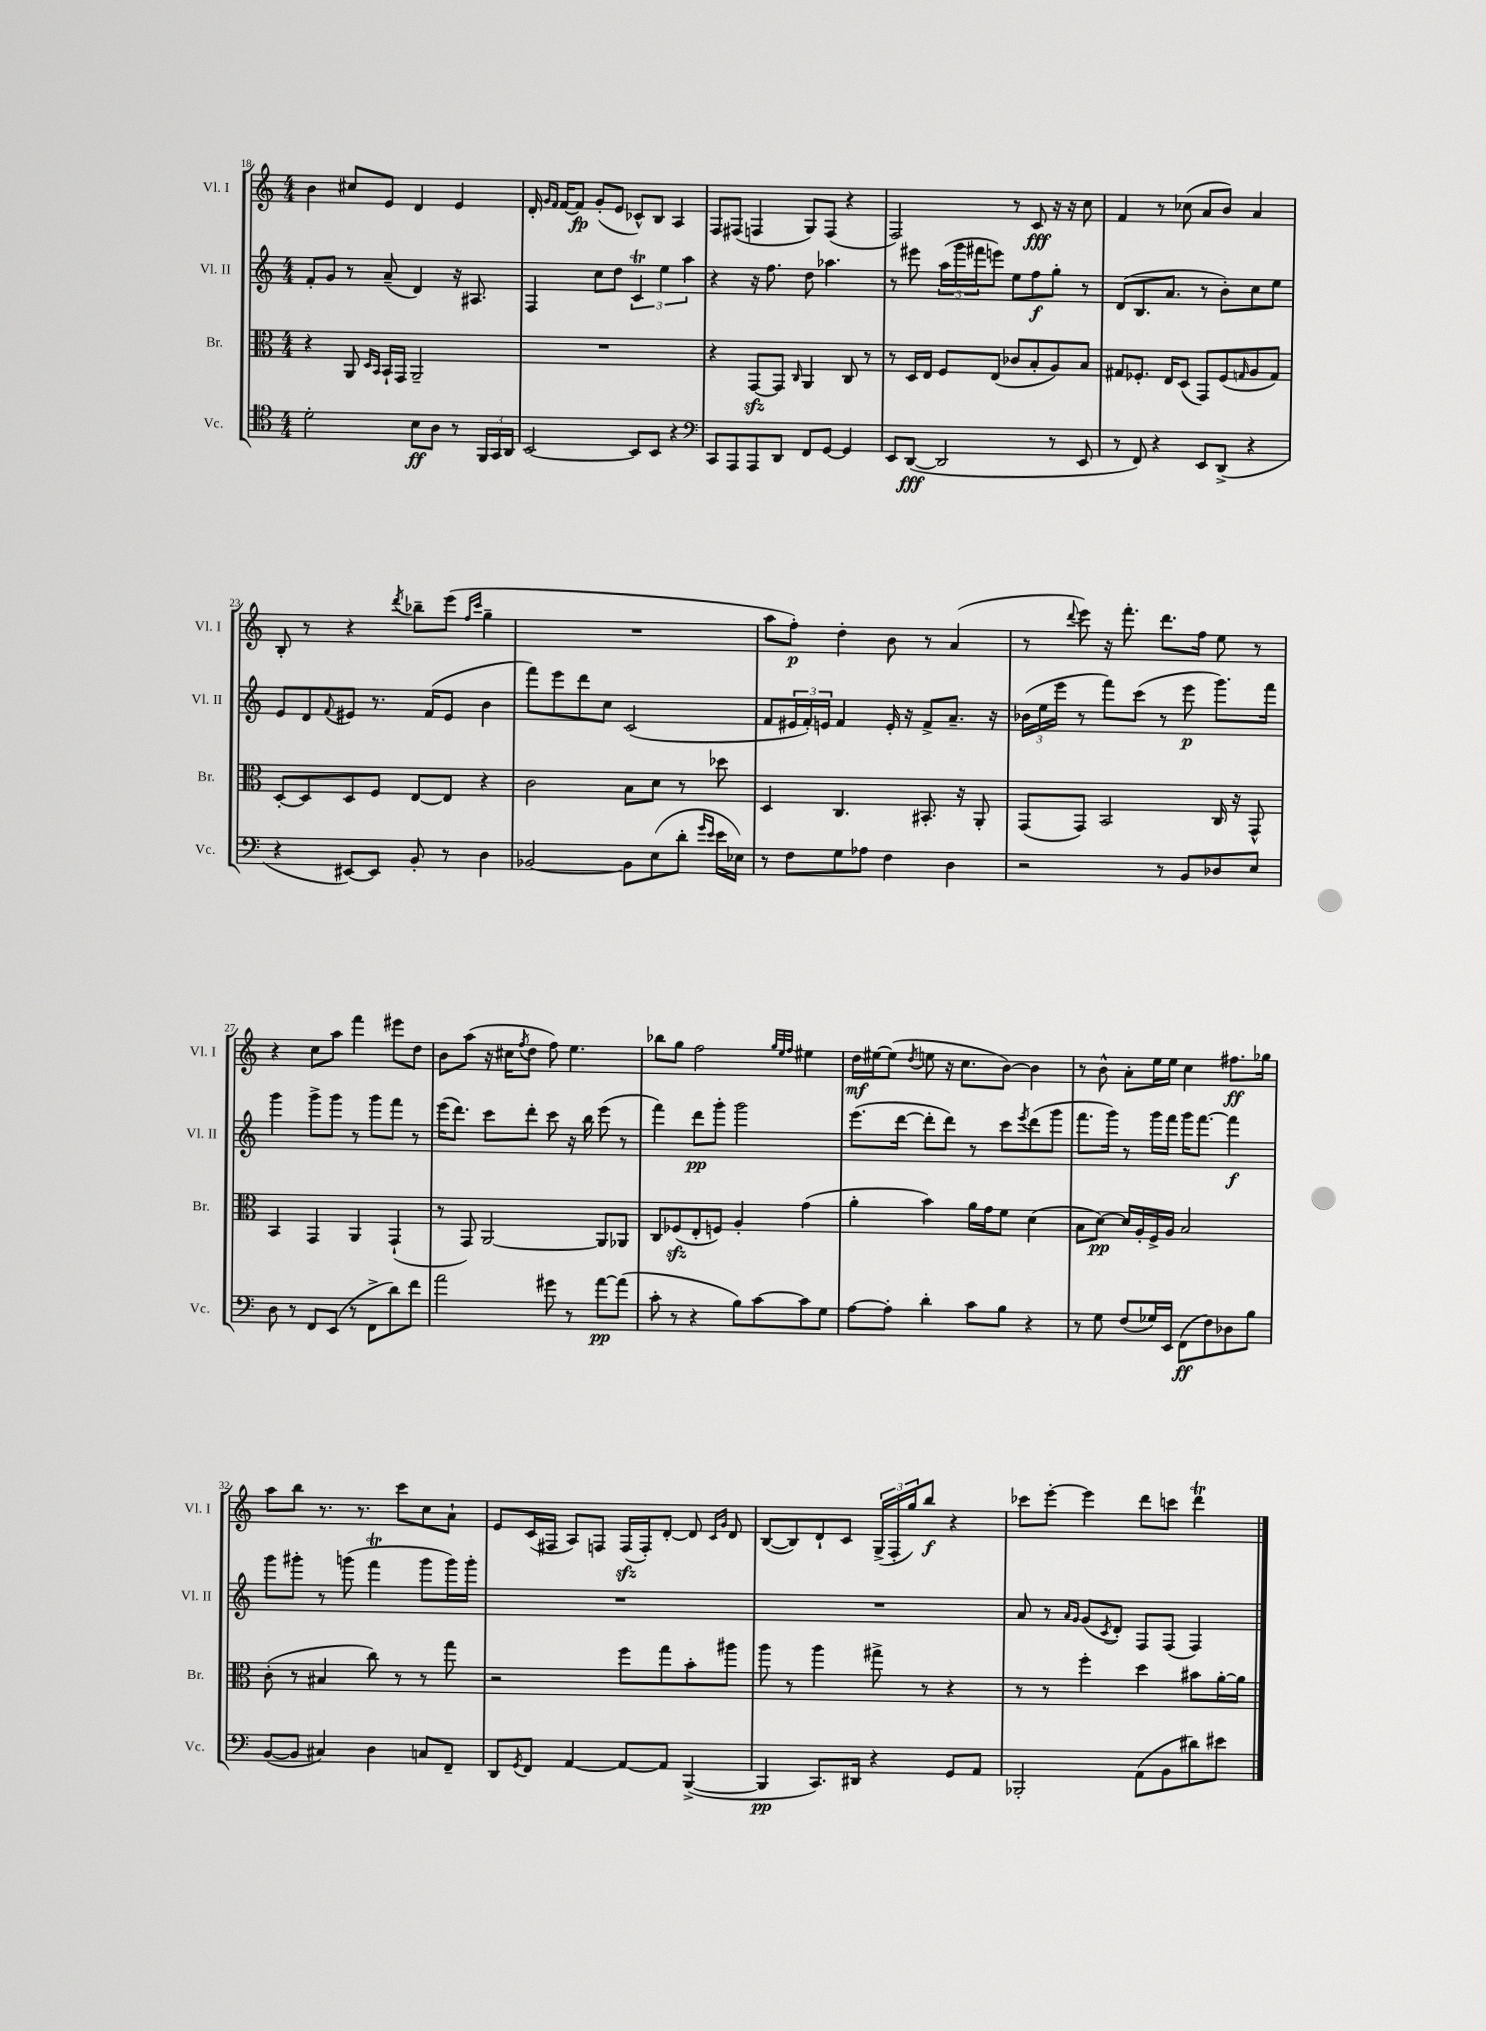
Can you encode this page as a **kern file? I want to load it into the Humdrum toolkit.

**kern	**dynam	**kern	**dynam	**kern	**dynam	**kern	**dynam
*part4	*part4	*part3	*part3	*part2	*part2	*part1	*part1
*staff4	*staff4	*staff3	*staff3	*staff2	*staff2	*staff1	*staff1
*I"Vc.	*	*I"Br.	*	*I"Vl. II	*	*I"Vl. I	*
*I'Vc.	*	*I'Br.	*	*I'Vl. II	*	*I'Vl. I	*
*clefC4	*	*clefC3	*	*clefG2	*	*clefG2	*
*k[]	*	*k[]	*	*k[]	*	*k[]	*
*M4/4	*	*M4/4	*	*M4/4	*	*M4/4	*
=18	=18	=18	=18	=18	=18	=18	=18
2d'\	.	4r	.	8f'/L	.	4b\	.
.	.	.	.	8g/J	.	.	.
.	.	8AA/	.	8r	.	8cc#X/L	.
.	.	16qqD/LL	.	.	.	.	.
.	.	16qqBB/JJ	.	.	.	.	.
.	.	16BB`/LL	.	(8a~/	.	8e/J	.
.	.	16GG/JJ	.	.	.	.	.
8B\L	ff	2AA~/	.	4d/)	.	4d/	.
8A\J	.	.	.	.	.	.	.
8r	.	.	.	16r	.	4e/	.
.	.	.	.	8.A#X/	.	.	.
24FF/LL	.	.	.	.	.	.	.
24GG/	.	.	.	.	.	.	.
24AA/JJ	.	.	.	.	.	.	.
=19	=19	=19	=19	=19	=19	=19	=19
[2BB/	.	1r	.	4F/	.	16d'/	.
.	.	.	.	.	.	16qqg/LL	.
.	.	.	.	.	.	16qqf/JJ	.
.	.	.	.	.	.	[16f/KL	.
.	.	.	.	.	.	8f/J]	fp
.	.	.	.	8cc\L	.	(8g'/L	.
.	.	.	.	8dd\J	.	8e/J	.
8BB/L]	.	.	.	6cT/	.	8c-X^^/L)	.
8BB/J	.	.	.	.	.	8B/J	.
.	.	.	.	6ee\	.	.	.
4r	.	.	.	.	.	4A/	.
.	.	.	.	6aa\	.	.	.
=20	=20	=20	=20	=20	=20	=20	=20
*clefF4	*	*	*	*	*	*	*
8CC/L	.	4r	.	4r	.	8F/L	.
8AAA/	.	.	.	.	.	(8F#X/J	.
8AAA/	.	[8GGzz/L	.	16r	.	4Fn/	.
.	.	.	.	8.ff\	.	.	.
8DD/J	.	8GG/J]	.	.	.	.	.
.	.	16qqC/	.	.	.	.	.
8FF/L	.	4AA/	.	8dd\	.	8G/L)	.
[8GG/J	.	.	.	4.aa-X\	.	(8F/J	.
4GG/]	.	8C/	.	.	.	4r	.
.	.	8r	.	.	.	.	.
=21	=21	=21	=21	=21	=21	=21	=21
8EE/L	.	8r	.	8r	.	2F/)	.
([8DD/J	fff	16D/LL	.	8eee#X\	.	.	.
.	.	16E/JJ	.	.	.	.	.
2DD/]	.	8F/L	.	(24aa\LL	.	.	.
.	.	.	.	24ggg\	.	.	.
.	.	.	.	24fff#X\J	.	.	.
.	.	(8E/J	.	8eeen\J)	.	.	.
.	.	8c-X/L	.	8ee\L	.	8r	.
.	.	8B'/	.	8ff\	f	8c/	fff
8r	.	8A/)	.	8gg'\J	.	16r	.
.	.	.	.	.	.	16r	.
8EE/	.	8B/J	.	8r	.	8cc\	.
=22	=22	=22	=22	=22	=22	=22	=22
8r	.	8G#X/L	.	(8d/L	.	4f/	.
8FF/)	.	8.F-X'/J	.	8.B/	.	.	.
4r	.	.	.	.	.	8r	.
.	.	16E/KL	.	8.a/J	.	.	.
.	.	(8D/J	.	.	.	(8cc-X\	.
8EE/L	.	8GG/L)	.	8r	.	8a/L	.
(8DD^/J	.	(8F-/	.	8b'\L)	.	8b/J)	.
.	.	16qqGn/	.	.	.	.	.
4r	.	8A/	.	8cc\	.	4a/	.
.	.	8G/J)	.	8ee\J	.	.	.
!!LO:LB:g=z
=23	=23	=23	=23	=23	=23	=23	=23
4r	.	[8D'/L	.	8e/L	.	8B'/	.
.	.	8D/]	.	8d/	.	8r	.
.	.	.	.	8qqf/	.	.	.
[8EE#X/L)	.	8D/	.	8e#X/J	.	4r	.
8EE#/J]	.	8F/J	.	8.r	.	.	.
.	.	.	.	.	.	8qddd/	.
8BB'/	.	[8E/L	.	.	.	8bb-X~\L	.
.	.	.	.	(16f/KL	.	.	.
8r	.	8E/J]	.	8e#/J	.	(8eee\J	.
.	.	.	.	.	.	16qqff/LL	.
.	.	.	.	.	.	16qqccc/JJ	.
4D\	.	4r	.	4b\	.	4gg~\	.
=24	=24	=24	=24	=24	=24	=24	=24
[2BB-X/	.	2c\	.	8fff\L)	.	1r	.
.	.	.	.	8eee\	.	.	.
.	.	.	.	8ddd\	.	.	.
.	.	.	.	8cc\J	.	.	.
8BB-\L]	.	8B\L	.	(2c/	.	.	.
(8E\	.	8d\J	.	.	.	.	.
8d'\J	.	8r	.	.	.	.	.
16qqg/LL	.	.	.	.	.	.	.
16qqe/JJ	.	.	.	.	.	.	.
16e\LL	.	8dd-X\	.	.	.	.	.
16E-X\JJ)	.	.	.	.	.	.	.
=25	=25	=25	=25	=25	=25	=25	=25
8r	.	4D/	.	8f/L	.	8aa\L	.
8F\L	.	.	.	24e#X/L	.	8ff'\J)	p
.	.	.	.	24f'/)	.	.	.
.	.	.	.	24en/JJ	.	.	.
8G\	.	4.C/	.	4f/	.	4dd'\	.
8A-X\J	.	.	.	.	.	.	.
4F\	.	.	.	16e'/	.	8b\	.
.	.	.	.	16r	.	.	.
.	.	8.BB#X'/	.	8f^/L	.	8r	.
4D\	.	.	.	8.a~/J	.	(4a/	.
.	.	16r	.	.	.	.	.
.	.	8AA'/	.	.	.	.	.
.	.	.	.	16r	.	.	.
=26	=26	=26	=26	=26	=26	=26	=26
2r	.	(8GG/L	.	(24b-X\LL	.	8r	.
.	.	.	.	24ee\	.	.	.
.	.	.	.	24eee\JJ	.	.	.
.	.	.	.	.	.	8qqddd/	.
.	.	8GG/J)	.	8r	.	8eee\)	.
.	.	2BB/	.	8fff\L)	.	16r	.
.	.	.	.	.	.	8.fff'\	.
.	.	.	.	(8ccc\J	.	.	.
8r	.	.	.	8r	.	8.ddd\L	.
8BB/L	.	.	.	8eee\	p	.	.
.	.	.	.	.	.	16ff\Jk	.
8D-X/	.	16C/	.	8.ggg\L)	.	8ee\	.
.	.	16r	.	.	.	.	.
8E/J	.	8GG^^/	.	.	.	8r	.
.	.	.	.	16fff\Jk	.	.	.
!!LO:LB:g=z
=27	=27	=27	=27	=27	=27	=27	=27
8D\	.	4BB/	.	4ggg\	.	4r	.
8r	.	.	.	.	.	.	.
8FF/L	.	4GG/	.	8ggg^\L	.	8cc\L	.
(8EE/J	.	.	.	8ggg\J	.	8aa\J	.
8r	.	4AA/	.	8r	.	4fff\	.
8FF^\L	.	.	.	8ggg\L	.	.	.
8d\)	.	(4GG`/	.	8fff\J	.	8eee#X\L	.
8f\J	.	.	.	8r	.	8dd\J	.
=28	=28	=28	=28	=28	=28	=28	=28
2a\	.	8r	.	(16eee\KL	.	8b\L	.
.	.	.	.	8.ddd\J)	.	.	.
.	.	8GG/)	.	.	.	(8aa\J	.
.	.	[2AA/	.	8ccc\L	.	16r	.
.	.	.	.	.	.	16cc#X\KL	.
.	.	.	.	.	.	8qff/	.
.	.	.	.	8ddd'\J	.	8dd\J	.
8g#X\	.	.	.	8ccc\	.	8ff\)	.
8r	.	.	.	16r	.	4.ee\	.
.	.	.	.	16bb\	.	.	.
[8a\L	pp	8AA/L]	.	(8eee\	.	.	.
(8a\J]	.	8AA-X/J	.	8r	.	.	.
=29	=29	=29	=29	=29	=29	=29	=29
8c'\	.	8C/L	.	4fff\)	.	8bb-X\L	.
8r	.	(8F-Xzz/	.	.	.	8gg\J	.
4r	.	8E'/	.	8ddd\L	pp	2ff\	.
.	.	8Fn/J)	.	8ggg'\J	.	.	.
8B\L)	.	4A'/	.	2ggg\	.	.	.
[8c\	.	.	.	.	.	.	.
.	.	.	.	.	.	32qqgg/LLL	.
.	.	.	.	.	.	32qqee/	.
.	.	.	.	.	.	32qqff/JJJ	.
8c\]	.	(4g\	.	.	.	4ee#X\	.
8G\J	.	.	.	.	.	.	.
=30	=30	=30	=30	=30	=30	=30	=30
[8A\L	.	4a'\	.	(8.eee\L	.	16dd\LL	mf
.	.	.	.	.	.	[16ee#X\J	.
8A'\J]	.	.	.	.	.	(8ee#\J]	.
.	.	.	.	[16ddd\Jk	.	.	.
.	.	.	.	.	.	8qdd/	.
4d'\	.	4b\)	.	8ddd'\L]	.	8een\	.
.	.	.	.	8ddd\J)	.	16r	.
.	.	.	.	.	.	8.cc\L	.
8c\L	.	16a\LL	.	8r	.	.	.
.	.	16g\J	.	.	.	.	.
8B\J	.	8f\J	.	8ccc\L	.	[8b\J)	.
.	.	.	.	8qeee/	.	.	.
4r	.	(4d\	.	(8ddd\	.	4b\]	.
.	.	.	.	8ggg\J	.	.	.
=31	=31	=31	=31	=31	=31	=31	=31
8r	.	8B\L	.	8.fff\L	.	8r	.
8G\	.	[8d\J)	pp	.	.	8b^^\	.
.	.	.	.	16ggg\Jk)	.	.	.
(8F/L	.	16d/LL]	.	8r	.	8a'\L	.
.	.	16A'/	.	.	.	.	.
16G-X/L)	.	16F^/	.	16ggg\LL	.	16ee\L	.
16EE/JJ	.	16A/JJ	.	16fff\JJ	.	16ee\JJ	.
(8FF\L	ff	2B/	.	16ggg\KL	.	4cc\	.
.	.	.	.	[8.fff\J	.	.	.
8F\)	.	.	.	.	.	.	.
8D-X\	.	.	.	4fff\]	f	8.ff#X\L	ff
8B\J	.	.	.	.	.	.	.
.	.	.	.	.	.	16gg-X\Jk	.
!!LO:LB:g=z
=32	=32	=32	=32	=32	=32	=32	=32
([8BB/L	.	(8c'\	.	8ggg\L	.	8aa\L	.
8BB/J]	.	8r	.	8ggg#X'\J	.	8bb\J	.
4C#X/)	.	4B#X/	.	8r	.	8.r	.
.	.	.	.	(8gggn\	.	.	.
.	.	.	.	.	.	8.r	.
4D\	.	8cc\)	.	4fffT\	.	.	.
.	.	8r	.	.	.	8ccc\L	.
8Cn/L	.	8r	.	8ggg\L	.	8cc\	.
8FF~/J	.	8gg\	.	16ggg\L)	.	8a`\J	.
.	.	.	.	16ggg'\JJ	.	.	.
=33	=33	=33	=33	=33	=33	=33	=33
8DD/L	.	2r	.	1r	.	8e/L	.
8qGG/	.	.	.	.	.	.	.
8FF/J	.	.	.	.	.	(16c/L	.
.	.	.	.	.	.	16F#X/JJ	.
[4AA/	.	.	.	.	.	8A/L)	.
.	.	.	.	.	.	8Fn/J	.
8AA/L_	.	8ff\L	.	.	.	(16Fzz/LL	.
.	.	.	.	.	.	16F'/J)	.
8AA/J]	.	8gg\	.	.	.	[8d'/J	.
([4BBB^/	.	8b'\	.	.	.	8d/]	.
.	.	.	.	.	.	16qqc/LL	.
.	.	.	.	.	.	16qqg/JJ	.
.	.	8aa#X\J	.	.	.	8d/	.
=34	=34	=34	=34	=34	=34	=34	=34
4BBB/]	pp	8aa\	.	1r	.	([8B/L	.
.	.	8r	.	.	.	8B/])	.
8.CC/L)	.	4aa\	.	.	.	8d`/	.
.	.	.	.	.	.	8c/J	.
16DD#X/Jk	.	.	.	.	.	.	.
4r	.	8gg#X^\	.	.	.	(24G^/LL	.
.	.	.	.	.	.	24F'/	.
.	.	.	.	.	.	24gg/J)	.
.	.	8r	.	.	.	8bb/J	f
8GG/L	.	4r	.	.	.	4r	.
8AA/J	.	.	.	.	.	.	.
=35	=35	=35	=35	=35	=35	=35	=35
2BBB-X'/	.	8r	.	8a/	.	8ccc-X\L	.
.	.	8r	.	8r	.	[8eee'\J	.
.	.	.	.	16qqa/LL	.	.	.
.	.	.	.	16qqg/JJ	.	.	.
.	.	4ff'\	.	(8g/L	.	4eee\]	.
.	.	.	.	8qc/	.	.	.
.	.	.	.	8d'/J)	.	.	.
(8AA\L	.	4dd\	.	8F/L	.	8ddd\L	.
8BB\	.	.	.	(8F/J	.	8cccn\J	.
8d#X\)	.	8b#X\L	.	4F/)	.	4dddT\	.
8e#X\J	.	[16a'\L	.	.	.	.	.
.	.	16a\JJ]	.	.	.	.	.
==	==	==	==	==	==	==	==
*-	*-	*-	*-	*-	*-	*-	*-
